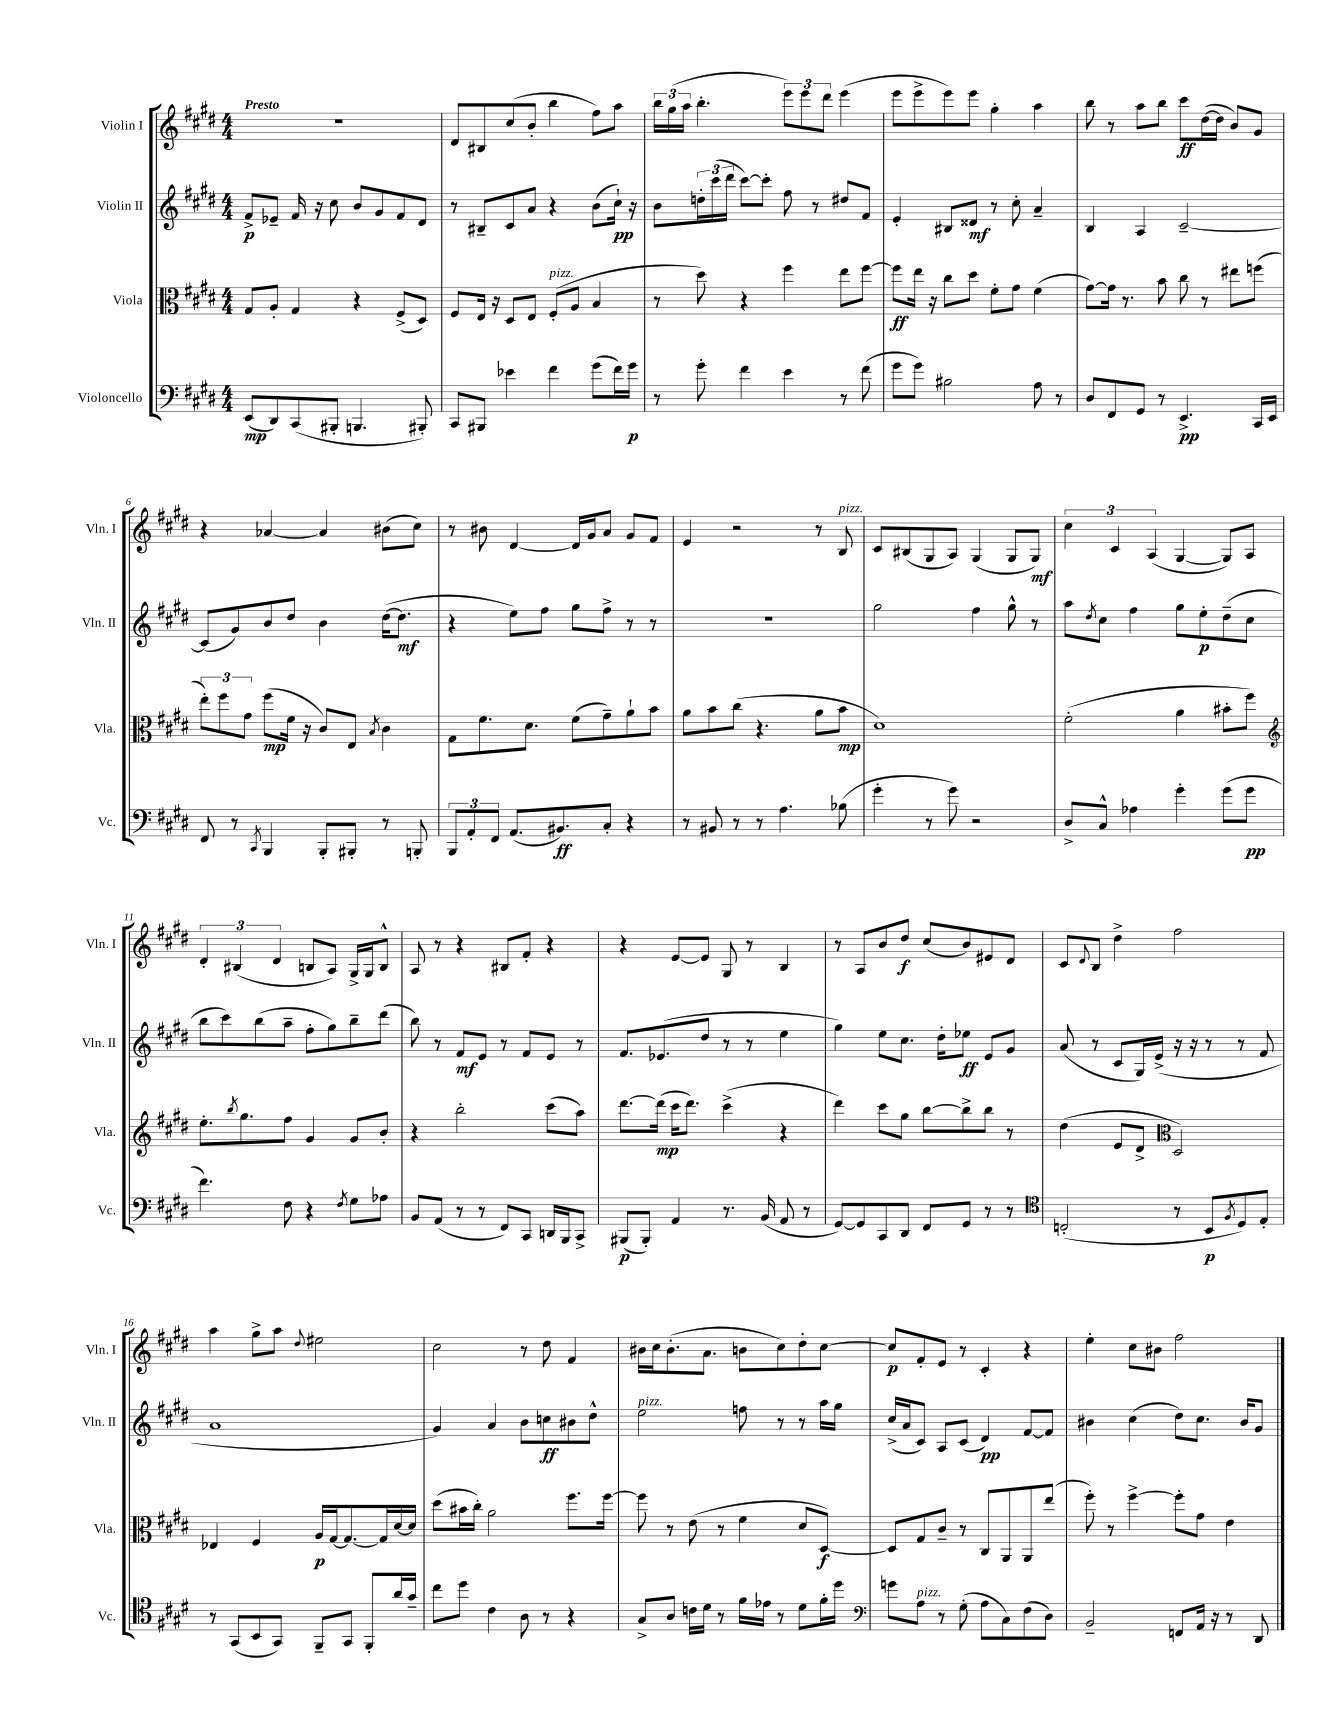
<<
\new StaffGroup <<
\new Staff = "s0" \with { instrumentName = "Violin I" shortInstrumentName = "Vln. I" } {
    \clef treble \key e \major \numericTimeSignature \time 4/4 \tempo "Presto"
    R1 |
    dis'8 bis8 cis''8( b'8-. b''4 fis''8) a''8 |
    \tuplet 3/2 { b''16 gis''16( a''16 } b''4.-. \tuplet 3/2 { e'''8) e'''8 dis'''8 } e'''4( |
    e'''8 e'''8-> e'''8) e'''8 gis''4-. a''4 |
    b''8 r8 a''8 b''8 cis'''8\ff dis''16~( dis''16 b'8) gis'8 |
    r4 aes'4~ aes'4 bis'8( cis''8) |
    r8 bis'8 dis'4~ dis'16 gis'16 a'8 gis'8 fis'8 |
    e'4 r2 r8 b8^\markup { \italic "pizz." } |
    cis'8 bis8( gis8 a8) gis4( gis8 gis8\mf) |
    \tuplet 3/2 { cis''4 cis'4 a4( } gis4~ gis8) a8 |
    \tuplet 3/2 { dis'4-. bis4( dis'4 } b8 a8) gis16-> gis16 b8-^ |
    a8 r8 r4 bis8 fis'8-. r4 |
    r4 e'8~ e'8 gis8 r8 b4 |
    r8 a8 b'8 dis''8\f cis''8( b'8) eis'8 dis'8 |
    cis'8 \appoggiatura { dis'8 } b8 dis''4-> fis''2 |
    a''4 gis''8-> a''8 \appoggiatura { dis''8 } eis''2 |
    cis''2 r8 dis''8 fis'4 |
    bis'16 cis''16 bis'8.-.( a'8. b'8 cis''8) dis''8-. cis''8~ |
    cis''8\p fis'8-. e'8 r8 cis'4-. r4 |
    e''4-. cis''8 bis'8 fis''2 \bar "|." |
}
\new Staff = "s1" \with { instrumentName = "Violin II" shortInstrumentName = "Vln. II" } {
    \clef treble \key e \major \numericTimeSignature \time 4/4
    fis'8->\p ees'8-- fis'16 r16 cis''8 b'8 gis'8 fis'8 dis'8 |
    r8 bis8-- cis'8 a'8 r4 b'8( cis''16-!\pp) r16 |
    b'8 \tuplet 3/2 { d''16-. cis'''16( dis'''16 } cis'''8~) cis'''8-. fis''8 r8 dis''8 fis'8 |
    e'4-. bis8 disis'8\mf r8 cis''8-. a'4-- |
    b4 a4 cis'2~-- |
    cis'8( gis'8) b'8 dis''8 b'4 dis''16~( dis''8.\mf |
    r4 e''8) fis''8 gis''8 fis''8-> r8 r8 |
    r1 |
    gis''2 fis''4 gis''8-^ r8 |
    a''8 \acciaccatura { dis''8 } cis''8 fis''4 gis''8 e''8-.\p dis''8--( cis''8 |
    b''8 cis'''8) b''8( a''8-- fis''8-. gis''8) b''8-- dis'''8( |
    b''8) r8 fis'8\mf e'8 r8 fis'8 e'8 r8 |
    fis'8. ees'8.( dis''8 r8 r8 e''4 |
    gis''4) e''8 cis''8. dis''16-. ees''8\ff e'8 gis'8 |
    a'8( r8 cis'8 gis16) e'16->( r16 r16 r8 r8 fis'8 |
    a'1 |
    gis'4) a'4 b'8 c''8\ff bis'8 dis''8-^ |
    e''2^\markup { \italic "pizz." } f''8 r8 r8 a''16 gis''16 |
    cis''16->( a'16 cis'8) a8 cis'8( dis'4\pp) fis'8~ fis'8 |
    bis'4 cis''4( dis''8) cis''8. bis'16 gis'8 \bar "|." |
}
\new Staff = "s2" \with { instrumentName = "Viola" shortInstrumentName = "Vla." } {
    \clef alto \key e \major \numericTimeSignature \time 4/4
    gis8 a8-. gis4 r4 fis8->( dis8) |
    fis8 e16 r16 dis8 e8 fis8-.^\markup { \italic "pizz." }( a8 b4 |
    r8 dis''8) r4 fis''4 e''8 fis''8~ |
    fis''8\ff e''16 r16 cis''8 dis''8 fis'8-. gis'8 fis'4( |
    gis'8~) gis'16 r8. b'8 cis''8 r8 eis''8 f''8( |
    \tuplet 3/2 { e''8-.) fis''8 gis'8 } fis''8\mp( fis'16 r16 cis'8) e8 \acciaccatura { b8 } cis'4 |
    gis8 fis'8. dis'8. fis'8( gis'8--) a'8-! b'8 |
    a'8 b'8 cis''8( r4. a'8 b'8\mp |
    dis'1) |
    fis'2-.( a'4 bis'8-. fis''8) |
    \clef treble e''8.-. \acciaccatura { b''8 } gis''8. fis''8 gis'4 gis'8 b'8-. |
    r4 b''2-. cis'''8( a''8) |
    dis'''8.~ dis'''16\mp( cis'''16 dis'''8.) cis'''4->( r4 |
    dis'''4) cis'''8 gis''8 b''8~ b''8-> b''8 r8 |
    dis''4( e'8 dis'8-> \clef alto dis2) |
    ees4 fis4 a16\p gis16~ gis8.~ gis16 dis'16~ dis'16 |
    dis''8( bis'16 cis''16-.) a'2 fis''8. fis''16~ |
    fis''8 r8 e'8( r8 fis'4 dis'8 dis8~\f) |
    dis8 gis8 cis'8-- r8 cis8 a,8 a,8 e''8( |
    fis''8-.) r8 fis''4~-> fis''8-. gis'8 e'4 \bar "|." |
}
\new Staff = "s3" \with { instrumentName = "Violoncello" shortInstrumentName = "Vc." } {
    \clef bass \key e \major \numericTimeSignature \time 4/4
    e,8\mp( dis,8) cis,8( bis,,8-. b,,4. bis,,8-.) |
    cis,8 bis,,8 ees'4 fis'4 gis'8( fis'16) gis'16\p |
    r8 gis'8-. fis'4 e'4 r8 fis'8( |
    gis'8 gis'8) bis2 a8 r8 |
    dis8 fis,8 gis,8 r8 e,4.->\pp cis,16 e,16 |
    fis,8 r8 \acciaccatura { cis,8 } b,,4 b,,8-. bis,,8-. r8 b,,8-. |
    \tuplet 3/2 { b,,8 a,8-. fis,8 } a,8.( bis,8.\ff) cis8-. r4 |
    r8 bis,8 r8 r8 a4. bes8( |
    gis'4-. r8 gis'8) r2 |
    dis8-> cis8-^ aes4 gis'4-. gis'8( gis'8\pp |
    fis'4.) fis8 r4 \acciaccatura { fis8 } gis8 aes8 |
    b,8 a,8( r8 r8 fis,8) cis,8 d,16 b,,16 cis,8-> |
    bis,,8\p( bis,,8-.) a,4 r8. b,16( a,8 r8 |
    gis,8~) gis,8 cis,8 dis,8 fis,8 gis,8 r8 r8 |
    \clef tenor c2-.( r8 b,8\p \acciaccatura { fis8 } dis8) e8-. |
    r8 gis,8( b,8 gis,8) fis,8-- gis,8 fis,8-. a'16 gis'16-- |
    cis''8 dis''8 cis'4 a8 r8 r4 |
    gis8-> a8 c'16 dis'16 r8 fis'16 ees'16 r8 dis'8 fis'16-. dis''16 |
    \clef bass g'8 a8^\markup { \italic "pizz." } r8 gis8-.( a8 cis8) fis8( dis8) |
    b,2-- f,8 a,16 r16 r8 dis,8 \bar "|." |
}
>>
>>
